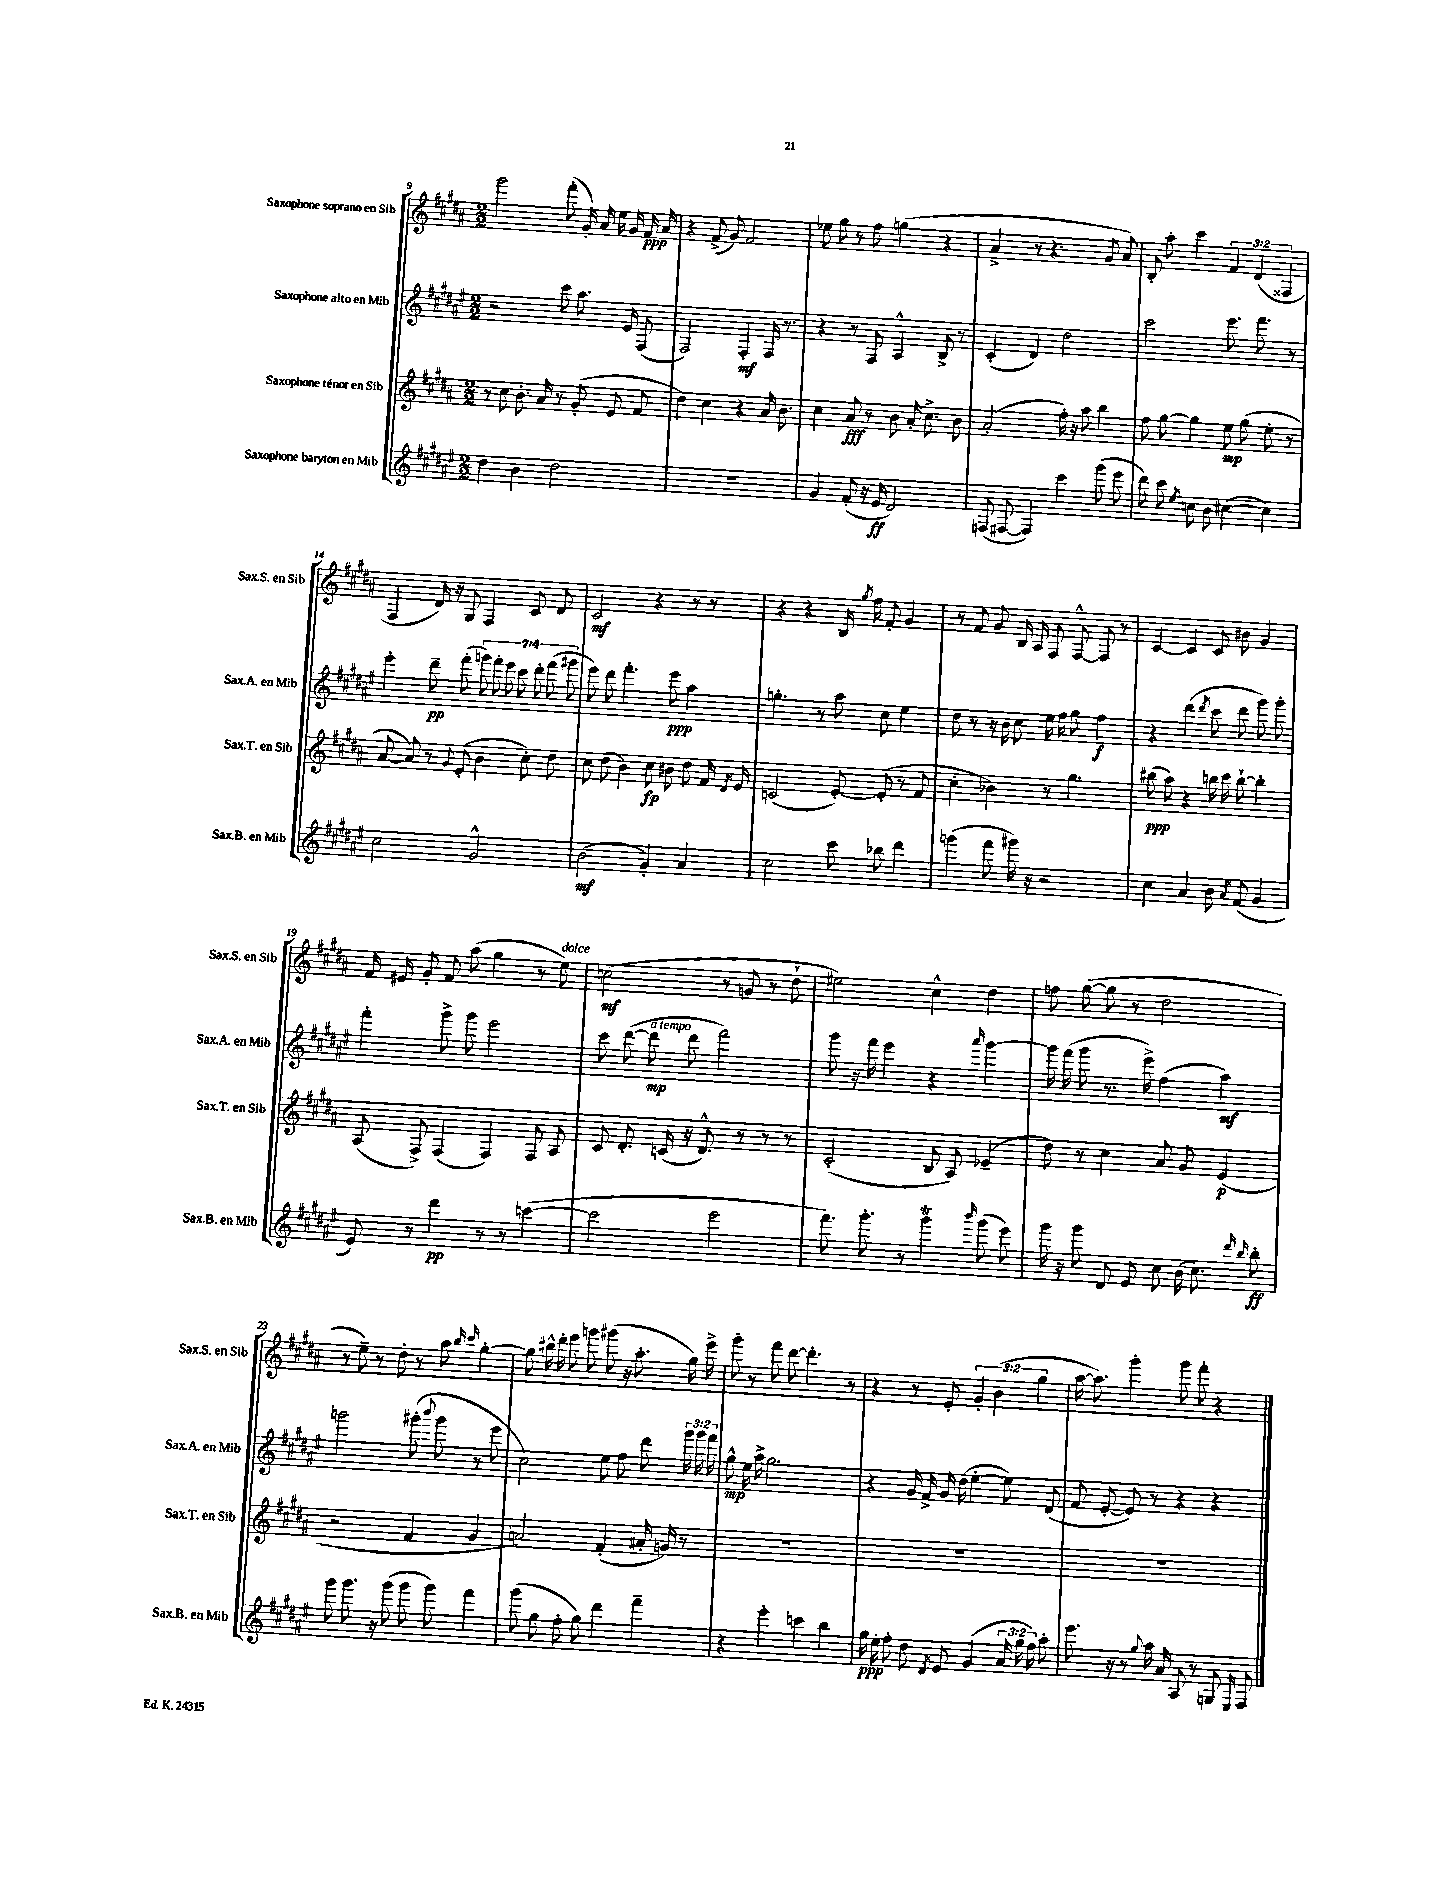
<<
\new StaffGroup <<
\new Staff = "s0" \with { instrumentName = "Saxophone soprano en Sib" shortInstrumentName = "Sax.S. en Sib" } {
    \clef treble \key b \major \numericTimeSignature \time 2/2 \override Staff.TupletNumber.text = #tuplet-number::calc-fraction-text
    \autoBeamOff gis'''2 fis'''8-.( gis'16-.) ais'16 e''16 gis'16 fis'16\ppp ais'16 |
    r4 fis'8->( gis'8) fis'2 |
    ees''8 gis''8 r8 fis''8 g''4( r4 |
    ais'4-> r8 r4. gis'8 ais'8) |
    b8-. ais''8-. cis'''4 \tuplet 3/2 { fis'4 dis'4( fisis4 } |
    fis4 dis'16) r16 gis8 fis4 cis'8 dis'8 |
    cis'2\mf r4 r8 r8 |
    r4 r4 b16 \acciaccatura { gis''8 } fis''16 fis'8-. gis'4 |
    r8 fis'8 gis'8 b16 ais16 fis8 fis8~-^ fis8 r8 |
    cis'4~ cis'4 cis'8 bis'8 gis'4 |
    fis'16 eis'16 gis'8-. fis'8 ais''8( gis''4 r8 e''8^\markup { \italic "dolce" }) |
    c''2\mf( r8 g'8 r8 dis''8-! |
    eis''2) cis''4-^ dis''4 |
    f''8 gis''8~( gis''8 r8 dis''2 |
    r8 e''8--) r8 dis''8-. r8 ais''8 \grace { b''16 cis'''16 } gis''4~-. |
    gis''8 bis''16-^ dis'''16-. e'''8 g'''8 gis'''8( r16 ais''8.-. gis''16) e'''16-> |
    gis'''8-. r8 fis'''8 dis'''8~ dis'''4.-. r8 |
    r4 r8 e'8-. \tuplet 3/2 { gis'4-. b'4( gis''4 } |
    ais''16~ ais''8.) gis'''4-. gis'''8 fis'''8-. r4 \bar "|." |
}
\new Staff = "s1" \with { instrumentName = "Saxophone alto en Mib" shortInstrumentName = "Sax.A. en Mib" } {
    \clef treble \key fis \major \numericTimeSignature \time 2/2 \override Staff.TupletNumber.text = #tuplet-number::calc-fraction-text
    \autoBeamOff r2 cis'''8 ais''8. eis'16 fis8( |
    fis2) fis4-.\mf fis16 r8. |
    r4 r8 fis8 ais4-^ b8-> r8 |
    cis'4-.( dis'4) dis''2 |
    cis'''2 eis'''8. fis'''8. r8 |
    eis'''4-. dis'''8--\pp fis'''8-.( \tuplet 7/4 { g'''8) fis'''8-. eis'''8 cis'''8 dis'''8-. fis'''8( gis'''8 } |
    eis'''8) dis'''8 fis'''4.-. eis'''8\ppp ais''4 |
    g''4.-. r8 ais''8 cis''8 eis''4 |
    dis''8 r8 r16 b'16 cis''8 eis''16 fis''16 gis''8 fis''4\f |
    r4 dis'''4( \acciaccatura { dis'''8 } cis'''8 dis'''8 gis'''8) gis'''8-. |
    fis'''4-. gis'''8-> gis'''8 eis'''2 |
    cis'''8 dis'''8~( dis'''8\mp^\markup { \italic "a tempo" } dis'''8 fis'''2) |
    gis'''8 r16 fis'''16 eis'''4 r4 \grace { ais'''16 } gis'''4~ |
    gis'''16 fis'''16( gis'''8 r8. eis'''16->) fis''4( ais''4\mf) |
    g'''2 gis'''8-.( \appoggiatura { b'''8 } gis'''8 r8 eis'''8 |
    cis''2) eis''8 fis''8 dis'''8 \tuplet 3/2 { gis'''16 gis'''16 fis'''16 } |
    gis''8-^\mp eis''16 ais''16-> gis''2. |
    r4 gis'16 fis'16-> gis'16 dis''16( eis''4~-. eis''8) dis'8( |
    fis'8 eis'8~-. eis'8) r8 r4 r4 \bar "|." |
}
\new Staff = "s2" \with { instrumentName = "Saxophone ténor en Sib" shortInstrumentName = "Sax.T. en Sib" } {
    \clef treble \key b \major \numericTimeSignature \time 2/2
    \autoBeamOff r8 cis''8 b'8.-. ais'16 r8 gis'8-.( e'8 fis'8 |
    dis''4) cis''4 r4 ais'16 b'8. |
    cis''4 ais'8\fff r8 b'8 ais'16-. cis''8.-> b'8 |
    ais'2-.( fis''16-.) r16 ais''8 b''4 |
    fis''8 gis''8~ gis''4 e''8\mp gis''8( e''8-. r8 |
    ais'8~ ais'8) r8 \appoggiatura { gis'8 } e'8-.( b'4 cis''8-.) dis''8 |
    cis''8 dis''8( b'4) cis''8\fp bis'8 dis''8 fis'16 \acciaccatura { dis'8 } e'16 |
    c'2( e'8~-.) e'8-.( r8 fis'8 |
    cis''4-. bes'4) r8 gis''4. |
    bis''8\ppp( ais''8) r4 b''16 cis'''16 b''8~-! b''4-. |
    ais8( fis8->) fis4( fis4) fis8 ais8 |
    cis'8 dis'8.-. c'16( r16 dis'8.-^) r8 r8 r8 |
    cis'2-.( b8 ais8) ees'4--( |
    dis''8) r8 cis''4 ais'8 gis'8 e'4\p( |
    r2 fis'4 gis'4 |
    a'2) fis'4-.( ais'16-. g'16) r8 |
    R1 |
    R1 |
    R1 \bar "|." |
}
\new Staff = "s3" \with { instrumentName = "Saxophone baryton en Mib" shortInstrumentName = "Sax.B. en Mib" } {
    \clef treble \key fis \major \numericTimeSignature \time 2/2 \override Staff.TupletNumber.text = #tuplet-number::calc-fraction-text
    \autoBeamOff dis''4 b'4 dis''2 |
    R1 |
    gis'4 fis'8-.( r16 eis'16\ff dis'2) |
    f8( fis8~ fis4) cis'''4 gis'''8( eis'''8 |
    dis'''8) cis'''8 \acciaccatura { eis''8 } c''8 b'8 cis''4~( cis''4) |
    cis''2 gis'2-^ |
    b'2\mf( gis'4-.) ais'4 |
    cis''2 cis'''8 bes''8 dis'''4 |
    g'''4( fis'''8 gis'''16) r16 r2 |
    cis''4 ais'4 b'8 \acciaccatura { ais'8 } fis'8( gis'4 |
    eis'8) r8 dis'''4\pp r8 r8 c'''4~( |
    c'''2 eis'''2 |
    fis'''8.) gis'''8.-. r8 gis'''4\trill \grace { b'''16 } gis'''8( eis'''8) |
    gis'''16 r16 gis'''8 dis'8 eis'8 cis''8 b'16( cis''8.) \grace { dis'''16 b''16 } b''8-.\ff |
    gis'''8 gis'''8. r16 gis'''8( gis'''8 gis'''8) fis'''4 |
    gis'''8( gis''8 fis''8-. gis''8) dis'''4 fis'''4-- |
    r4 eis'''4-. c'''4 b''4 |
    gis''16\ppp eis''16-. fis''8-. dis''8 \acciaccatura { dis'8 } eis'8 gis'4( \tuplet 3/2 { ais'16 gis''16 fis''16) } ais''8-. |
    eis'''8. r16 r8 \appoggiatura { gis''8 } ais''16 ais'16 ais8 r8 g8 \grace { eis16 } fis8 \bar "|." |
}
>>
>>
\layout { \context { \Score currentBarNumber = #9 } }
